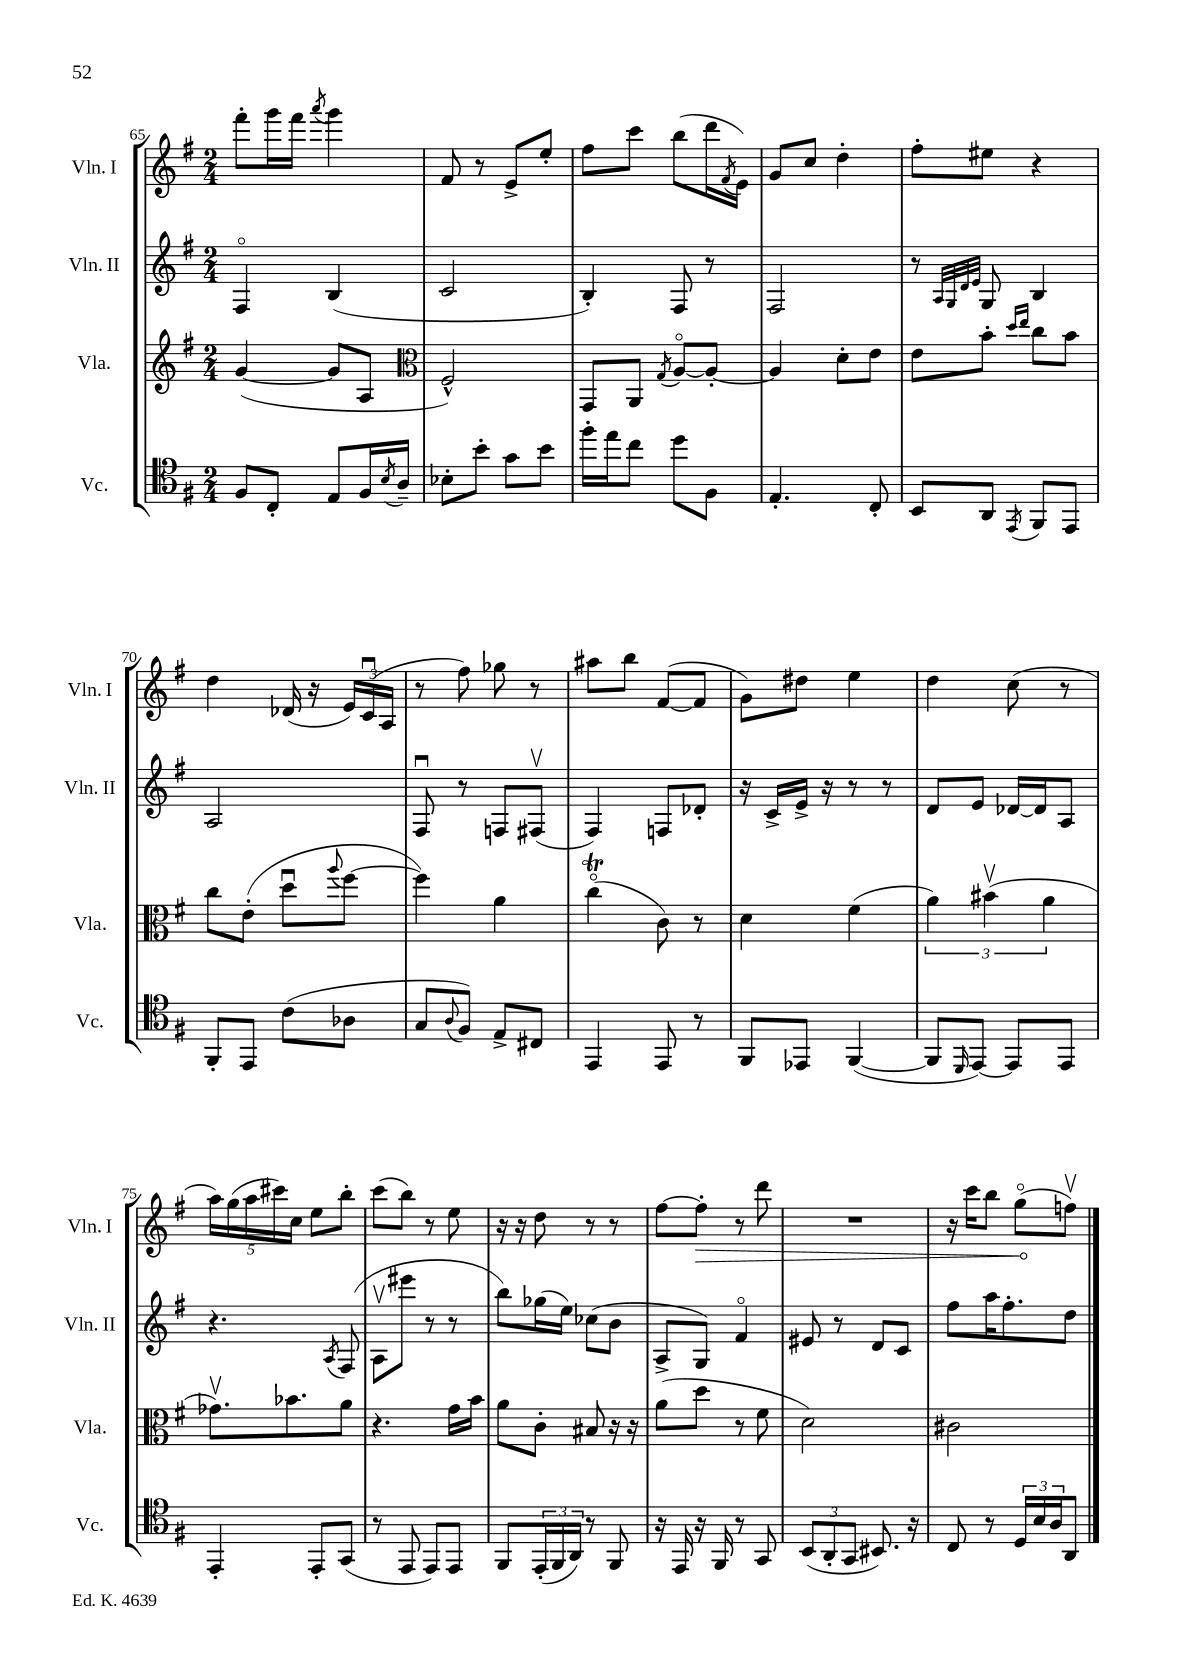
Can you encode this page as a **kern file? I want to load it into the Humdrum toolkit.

**kern	**kern	**kern	**kern
*staff4	*staff3	*staff2	*staff1
*clefC4	*clefG2	*clefG2	*clefG2
*k[f#]	*k[f#]	*k[f#]	*k[f#]
*M2/4	*M2/4	*M2/4	*M2/4
8F#	([4g	4F#o	8fff#'
8C'	.	.	16ggg
.	.	.	16fff#
.	.	.	8qaaa
8E	8g]	(4B	4ggg
16F#	8A	.	.
8qB	.	.	.
16A~	.	.	.
=	=	=	=
*	*clefC3	*	*
8B-'	2F#^^)	2c	8f#
8b'	.	.	8r
8g	.	.	8e^
8b	.	.	8ee'
=	=	=	=
16ff#'	8GG	4B')	8ff#
16ee	.	.	.
8cc	8AA	.	8ccc
.	8qG	.	.
8dd	[8Ao	8F#	(8bb
8F#	8A'_	8r	16ddd
.	.	.	8qf#
.	.	.	16e)
=	=	=	=
4.E'	4A]	2F#	8g
.	.	.	8cc
.	8d'	.	4dd'
8C'	8e	.	.
=	=	=	=
8BB	8e	8r	8ff#'
.	.	32qqA	.
.	.	32qqG	.
.	.	32qqd	.
.	.	32qqe	.
8AA	8b'	8G	8ee#
.	16qqdd	.	.
8qEE	16qqee	.	.
8FF#	8cc	4B	4r
8EE	8b	.	.
=	=	=	=
8FF#'	8cc	2A	4dd
8EE	(8e'	.	.
(8c	8ddu	.	(16d-
.	.	.	16r
.	8qqaa	.	.
8A-	[8ff#	.	24e)
.	.	.	(24cu
.	.	.	24A
=	=	=	=
8G	4ff#])	8F#u	8r
8qqA	.	.	.
8F#)	.	8r	8ff#)
8E^	4a	8F	8gg-
8C#	.	(8F#v	8r
=	=	=	=
4EE	(4cco	4F#)	8aa#
.	.	.	8bb
8EE	8c)	8F	([8f#
8r	8r	8d-'	8f#]
=	=	=	=
8FF#	4d	16r	8g)
.	.	16c^	.
8EE-	.	16e^	8dd#
.	.	16r	.
([4FF#	(4f#	8r	4ee
.	.	8r	.
=	=	=	=
8FF#]	6a)	8d	4dd
16qqDD	.	.	.
[8EE)	.	8e	.
.	(6b#v	.	.
8EE]	.	[16d-	(8cc
.	.	16d-]	.
.	6a	.	.
8EE	.	8A	8r
=	=	=	=
4EE'	8.g-v)	4.r	20aa)
.	.	.	(20gg
.	.	.	20aa
.	.	.	20ccc#)
.	8.b-	.	.
.	.	.	20cc
8EE'	.	.	8ee
.	.	8qA	.
(8GG	8a	(8F#	8bb'
=	=	=	=
8r	4.r	8Av	(8ccc
8EE	.	8eee#	8bb)
8EE)	.	8r	8r
8EE	16g	8r	8ee
.	16b	.	.
=	=	=	=
8FF#	8a	8bb)	16r
.	.	.	16r
(24EE'	8c'	(16gg-	8dd
24FF#	.	.	.
.	.	16ee)	.
24AA)	.	.	.
8r	8B#	(8cc-	8r
8FF#	16r	8b	8r
.	16r	.	.
=	=	=	=
16r	(8a	8A^	[8ff#
16EE	.	.	.
16r	8dd	8G)	8ff#']
16FF#	.	.	.
8r	8r	4f#o	8r
8GG	8f#	.	8ddd
=	=	=	=
(12BB	2d)	8e#	2r
12AA'	.	.	.
.	.	8r	.
12GG	.	.	.
8.BB#)	.	8d	.
.	.	8c	.
16r	.	.	.
=	=	=	=
8C	2c#	8ff#	16r
.	.	.	16ccc
8r	.	16aa	8bb
.	.	8.ff#'	.
24D	.	.	(8ggo
24B	.	.	.
24A	.	.	.
8AA	.	8dd	8ffv)
==	==	==	==
*-	*-	*-	*-
